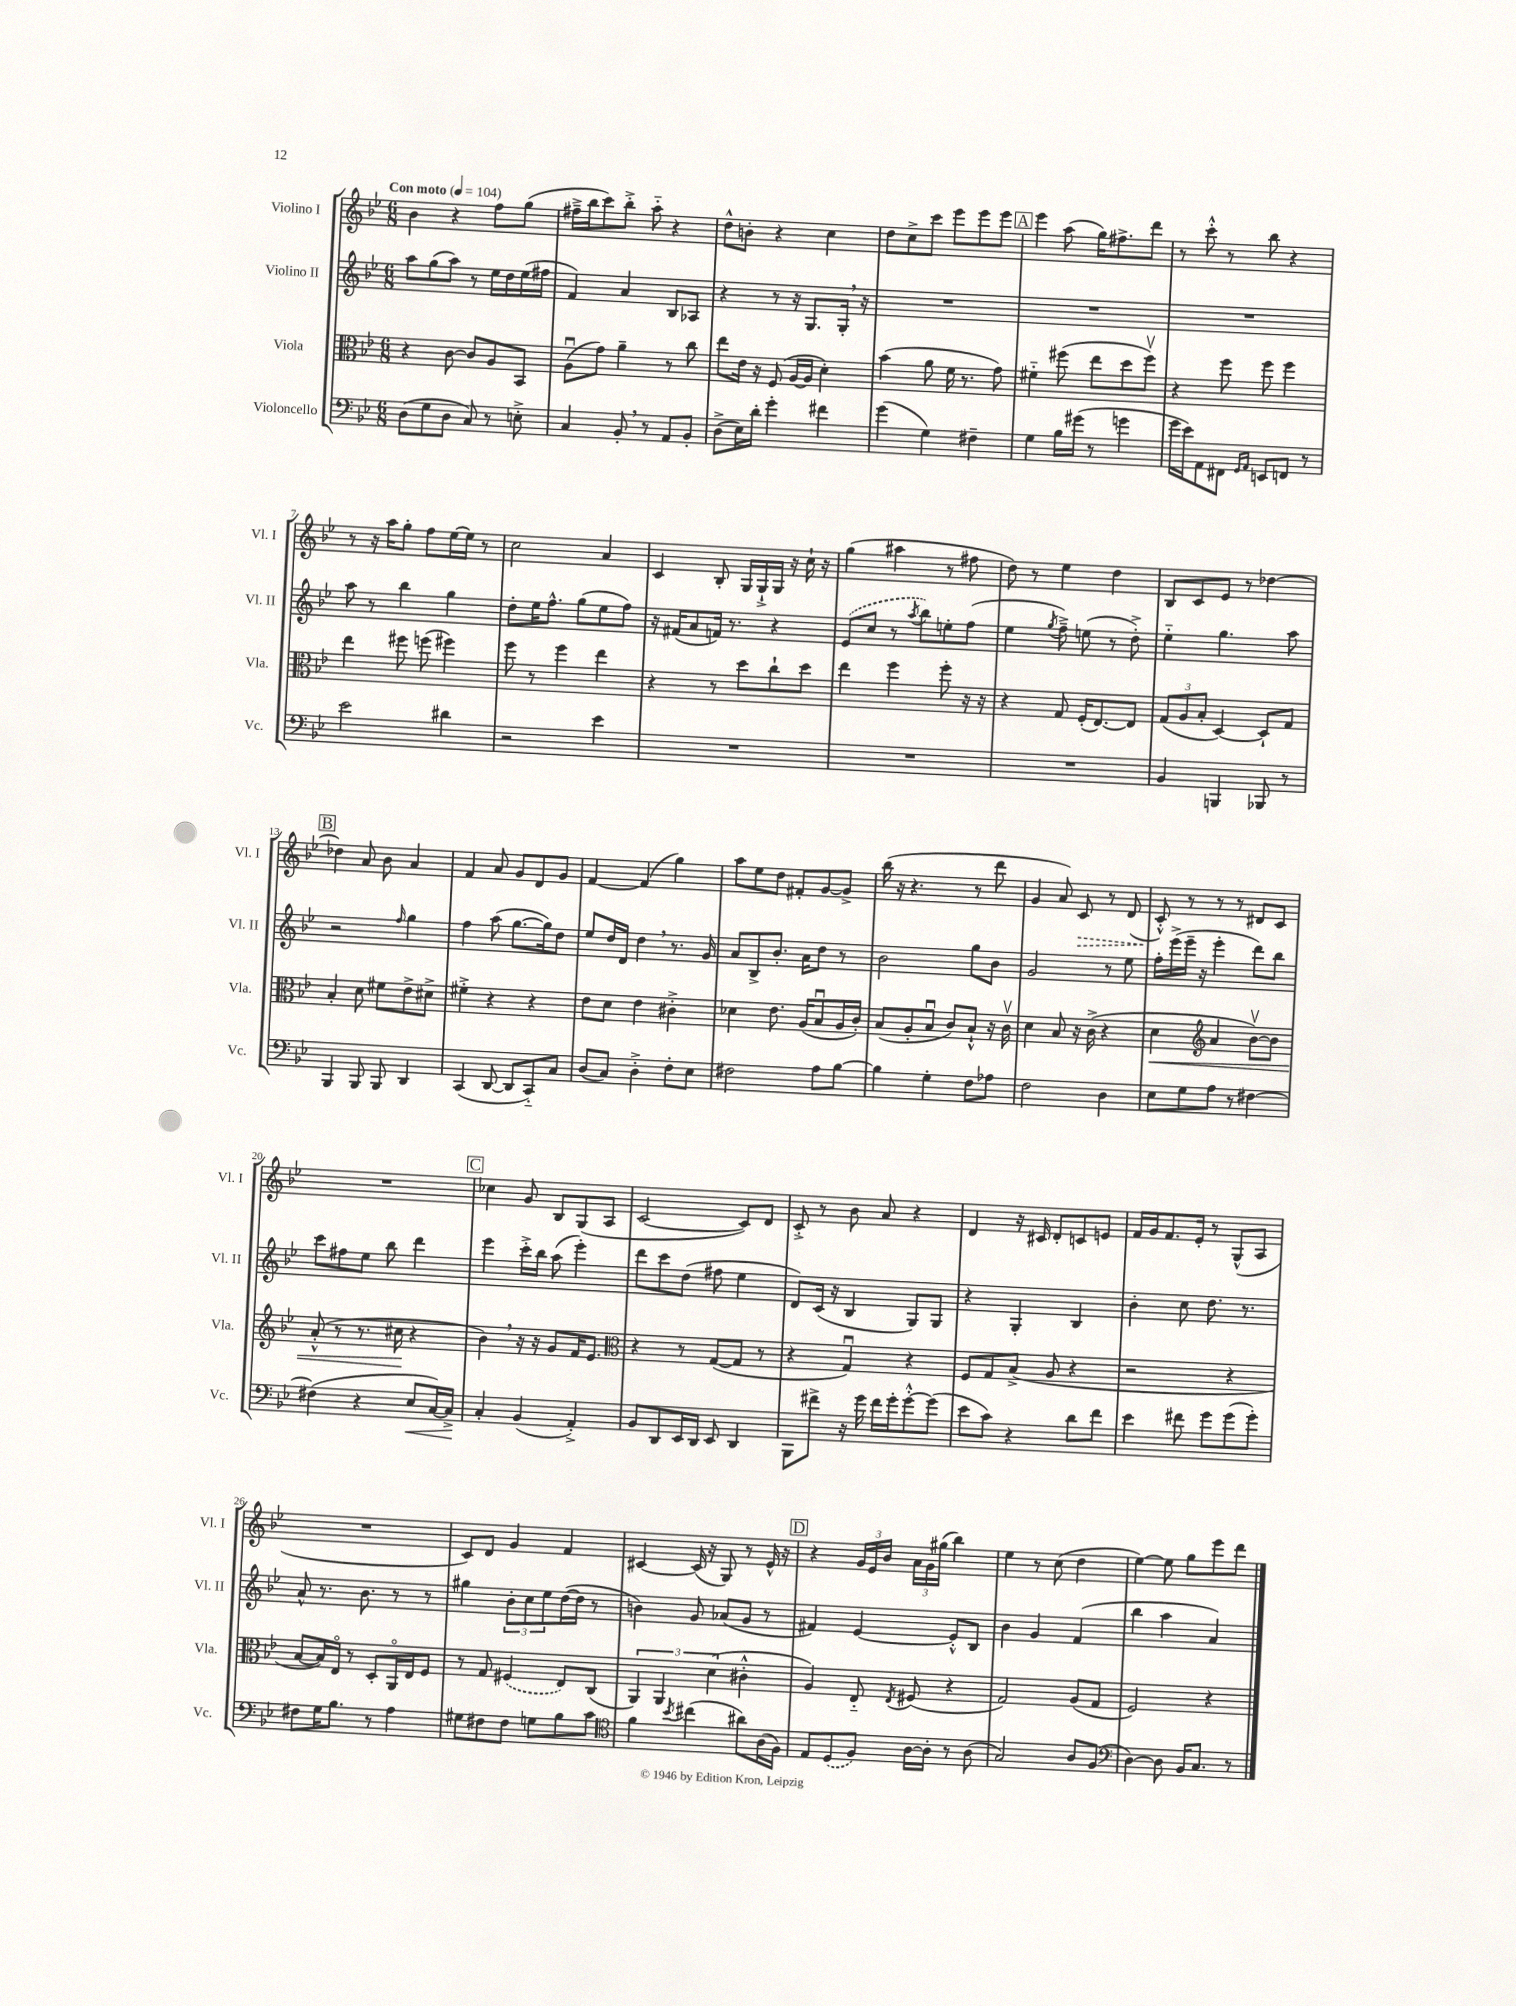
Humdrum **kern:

**kern	**dynam	**kern	**dynam	**kern	**kern	**dynam
*part4	*part4	*part3	*part3	*part2	*part1	*part1
*staff4	*staff4	*staff3	*staff3	*staff2	*staff1	*staff1
*I"Violoncello	*	*I"Viola	*	*I"Violino II	*I"Violino I	*
*I'Vc.	*	*I'Vla.	*	*I'Vl. II	*I'Vl. I	*
*clefF4	*	*clefC3	*	*clefG2	*clefG2	*
*k[b-e-]	*	*k[b-e-]	*	*k[b-e-]	*k[b-e-]	*
*M6/8	*	*M6/8	*	*M6/8	*M6/8	*
*MM104	*	*MM104	*	*MM104	*MM104	*
=1	=1	=1	=1	=1	=1	=1
!	!	!	!	!	!LO:TX:a:B:t=Con moto	!
(8D\L	.	4r	.	8aa\L	4b-\	.
8G\	.	.	.	(8gg\	.	.
8D\J	.	[8c\	.	8aa\J)	4r	.
8C/)	.	8c/L]	.	8r	.	.
8r	.	8A/	.	16ee-\LL	8ff\L	.
.	.	.	.	16dd\	.	.
8En'^\	.	8BB-/J	.	(16ee-\	(8gg\J	.
.	.	.	.	16ff#X\JJ	.	.
=2	=2	=2	=2	=2	=2	=2
4C/	.	(8Au\L	.	4f/)	16ff#X~^\LL	.
.	.	.	.	.	16bb-\J	.
.	.	8g\J)	.	.	8ccc\)	.
8BB-',/	.	4a~\	.	4a/	8bb-'^\J	.
8r	.	.	.	.	8aa\	.
8AA/L	.	8r	.	8B-/L	4r	.
8BB-'/J	.	8cc\	.	8A-X/J	.	.
=3	=3	=3	=3	=3	=3	=3
(8D^\L	.	8ee-\L	.	4r	8dd^^\L	.
16E-\L)	.	16e-\Jk	.	.	8bn'\J	.
16d'\JJ	.	16r	.	.	.	.
4g'\	.	(8F/	.	8r	4r	.
.	.	[16A/LL	.	16r	.	.
.	.	16A/JJ]	.	8.G/L	.	.
4f#X\	.	4d'\)	.	.	4cc\	.
.	.	.	.	16G',/Jk	.	.
.	.	.	.	16r	.	.
=4	=4	=4	=4	=4	=4	=4
(4g\	.	(4b-\	.	2.r	8dd\L	.
.	.	.	.	.	8cc^\	.
4G\)	.	8a\	.	.	8ccc\J	.
.	.	16f\	.	.	8eee-\L	.
.	.	8.r	.	.	.	.
4F#X~\	.	.	.	.	8eee-\	.
.	.	8g\)	.	.	8eee-\J	.
!!LO:REH:place=s1:t=A
=5	=5	=5	=5	=5	=5	=5
4G\	.	4f#X\	.	2.r	4eee-\	.
16B-\LL	.	(8ff#X\	.	.	(8aa\	.
(16g#X\JJ	.	.	.	.	.	.
8r	.	8ee-\L	.	.	16gg\KL)	.
.	.	.	.	.	8.ff#X^\	.
4gn\	.	8dd\	.	.	.	.
.	.	8ff#v\J)	.	.	8ddd\J	.
=6	=6	=6	=6	=6	=6	=6
16g\LL	.	4r	.	2.r	8r	.
16e-\J)	.	.	.	.	.	.
8AA\	.	.	.	.	8ccc'^^\	.
8FF#X\J	.	8ff\	.	.	8r	.
16qqGG/LL	.	.	.	.	.	.
16qqAA/JJ	.	.	.	.	.	.
8EEn/L	.	8ff\	.	.	8bb-\	.
8FFn/J	.	4ff\	.	.	4r	.
8r	.	.	.	.	.	.
!!LO:LB:g=z
=7	=7	=7	=7	=7	=7	=7
2e-\	.	4ee-\	.	8aa\	8r	.
.	.	.	.	8r	16r	.
.	.	.	.	.	16aa\KL	.
.	.	8ff#X\	.	4bb-\	8gg'\J	.
.	.	(8ffn\	.	.	8ff\L	.
4d#X\	.	4ff#X\)	.	4gg\	[16ee-\L	.
.	.	.	.	.	16ee-\JJ]	.
.	.	.	.	.	8r	.
=8	=8	=8	=8	=8	=8	=8
2r	.	8ff\	.	8dd'\L	2cc\	.
.	.	8r	.	16ee-\K	.	.
.	.	.	.	8.ff^^\J	.	.
.	.	4ff\	.	.	.	.
.	.	.	.	(8gg\L	.	.
4e-\	.	4ee-\	.	8ee-\	4a/	.
.	.	.	.	8ff\J)	.	.
=9	=9	=9	=9	=9	=9	=9
2.r	.	4r	.	16r	4c/	.
.	.	.	.	(16f#X/KL	.	.
.	.	.	.	8a/	.	.
.	.	8r	.	16fn/Jk)	8B-'/	.
.	.	.	.	8.r	.	.
.	.	8dd\L	.	.	16G/LL	.
.	.	.	.	.	16G`^/	.
.	.	8cc`\	.	4r	16G/JJ	.
.	.	.	.	.	16r	.
.	.	8dd\J	.	.	16cc`\	.
.	.	.	.	.	16r	.
=10	=10	=10	=10	=10	=10	=10
2.r	.	4ee-\	.	(8e-/L	(4gg\	.
.	.	.	.	8cc/J	.	.
.	.	4ff\	.	8r	4aa#X\	.
.	.	.	.	8qaa/	.	.
.	.	.	.	8bb-\L)	.	.
.	.	8ff'\	.	8een'\	8r	.
.	.	16r	.	(8ff\J	8ff#X\	.
.	.	16r	.	.	.	.
=11	=11	=11	=11	=11	=11	=11
2.r	.	4r	.	4ee-\	8dd\)	.
.	.	.	.	.	8r	.
.	.	.	.	8qgg/	.	.
.	.	8G/	.	8ff~^\)	4ee-\	.
.	.	(16F'/KL	.	(8een\	.	.
.	.	[8.E-/)	.	.	.	.
.	.	.	.	8r	4dd\	.
.	.	8E-/J]	.	8dd'^\)	.	.
=12	=12	=12	=12	=12	=12	=12
4BB-/	.	(12G/L	.	4ee-\	8B-/L	.
.	.	12A/	.	.	.	.
.	.	.	.	.	8c/	.
.	.	12B-'/J	.	.	.	.
4BBBn/	.	[4D/)	.	4.gg\	8e-/J	.
.	.	.	.	.	8r	.
8BBB-X/	.	8D`/L]	.	.	[4dd-X\	.
8r	.	8G/J	.	8aa\	.	.
!!LO:LB:g=z
!!LO:REH:place=s1:t=B
=13	=13	=13	=13	=13	=13	=13
4BBB-/	.	4B-'/	.	2r	4dd-X\]	.
8BBB-/	.	8d\	.	.	8a/	.
8BBB-/	.	8f#X\L	.	.	8b-\	.
.	.	.	.	16qqff/	.	.
4DD/	.	8e-^\	.	4gg\	4a/	.
.	.	8d#X^\J	.	.	.	.
=14	=14	=14	=14	=14	=14	=14
(4CC/	.	4f#X'^\	.	4ff\	4f/	.
[8DD/	.	4r	.	(8aa\	8a/	.
8DD/L]	.	.	.	[8.gg\L	8g/L	.
8CC/)	.	4r	.	.	8d/	.
.	.	.	.	16gg\k])	.	.
8C/J	.	.	.	8dd\J	8g/J	.
=15	=15	=15	=15	=15	=15	=15
(8D/L	.	8e-\L	.	8ee-/L	[4f/	.
8C/J)	.	8d\J	.	16dd/L	.	.
.	.	.	.	16d/JJ	.	.
4D'^\	.	4e-\	.	4dd,\	(4f/]	.
8F'\L	.	4c#X'^\	.	8.r	4gg\)	.
8E-\J	.	.	.	.	.	.
.	.	.	.	16g/	.	.
=16	=16	=16	=16	=16	=16	=16
2F#X\	.	4d-X\	.	8a/L	8aa\L	.
.	.	.	.	8B-^/	8ee-\	.
.	.	8.e-\	.	8.b-'/J	8dd\J	.
.	.	.	.	.	8f#X'/L	.
.	.	(16A/KL	.	16a\KL	.	.
8A\L	.	8B-u/	.	8dd\J	[8g/	.
[8B-\J	.	16A/L	.	8r	8g^/J]	.
.	.	16c'/JJ)	.	.	.	.
=17	=17	=17	=17	=17	=17	=17
4B-\]	.	(8B-/L	.	2b-\	(16bb-\	.
.	.	.	.	.	16r	.
.	.	8A'/	.	.	4.r	.
4G'\	.	8B-u/J	.	.	.	.
.	.	8c/L)	.	.	.	.
8F\L	.	8B-`^^/J	.	8gg\L	8r	.
8A-X\J	.	16r	.	8b-\J	8ddd\	.
.	.	16cv\	.	.	.	.
=18	=18	=18	=18	=18	=18	=18
2F\	.	4d\	.	2g/	4g/	.
.	.	8B-/	.	.	8a/)	.
!	!	!	!	!	!	!LO:HP:b
.	.	16r	.	.	8c/	>
.	.	(16c^\	.	.	.	.
4D\	.	4r	.	8r	8r	.
.	.	.	.	8ee-\	(8d/	.
=19	=19	=19	=19	=19	=19	=19
!	!	!	!LO:HP:b	!	!	!
8E-\L	.	4d\	<	16ff'\LL	8c'^^/)	.
.	.	.	.	(16eee-^\	.	.
8G\	.	.	.	16eee-~\JJ	8r	]
.	.	.	.	16r	.	.
*	*	*clefG2	*	*	*	*
8A\J	.	4a/	.	4eee-'\	8r	.
8r	.	.	.	.	8r	.
[4F#X\	.	[8b-v\L)	.	8ddd\L)	8d#X/L	.
.	.	8b-\J]	.	8bb-\J	8c/J	.
!!LO:LB:g=z
=20	=20	=20	=20	=20	=20	=20
(4F#X\]	.	(8a'^^/	.	8ccc\L	2.r	.
.	.	8r	.	8ff#X\	.	.
4r	.	8.r	.	8ee-\J	.	.
.	.	.	.	8bb-\	.	.
.	.	16cc#X\	.	.	.	.
!	!LO:HP:b	!	!	!	!	!
8E-/L	<	4r	[	4ddd\	.	.
[16C/L)	.	.	.	.	.	.
16C^/JJ]	.	.	.	.	.	.
.	[	.	.	.	.	.
!!LO:REH:place=s1:t=C
=21	=21	=21	=21	=21	=21	=21
4C'/	.	4b-,\)	.	4eee-\	4cc-X\	.
(4BB-/	.	16r	.	16ccc'^\LL	8g/	.
.	.	16r	.	16bb-\JJ	.	.
.	.	8g/L	.	(8aa\	8B-/L	.
4AA'^/)	.	16f/K	.	4eee-'\)	(8G/	.
.	.	8.e-/J	.	.	.	.
.	.	.	.	.	8A/J	.
=22	=22	=22	=22	=22	=22	=22
*	*	*clefC3	*	*	*	*
8BB-/L	.	4r	.	8ddd\L	[2c/	.
8DD/	.	.	.	8ccc\	.	.
16EE-/L	.	8r	.	(8dd\J	.	.
16DD/JJ	.	.	.	.	.	.
8EE-/	.	([8G/L	.	8ff#X\	.	.
4DD/	.	8G/J]	.	4ee-\	8c/L])	.
.	.	8r	.	.	8d/J	.
=23	=23	=23	=23	=23	=23	=23
8BBB-\L	.	4r	.	8d/L)	8c'^/	.
8f#X^\J	.	.	.	(16c/Jk	8r	.
.	.	.	.	16r	.	.
16r	.	4Gu/)	.	4B-/	8b-\	.
16g\	.	.	.	.	.	.
16f#\LL	.	.	.	.	8a/	.
16g'\J	.	.	.	.	.	.
[8g'^^\	.	4r	.	8G/L)	4r	.
(8g\J]	.	.	.	8G/J	.	.
=24	=24	=24	=24	=24	=24	=24
8e-\L	.	8F/L	.	4r	4d/	.
8c\J)	.	8G/	.	.	.	.
4r	.	(8B-^/J	.	4G'/	16r	.
.	.	.	.	.	16c#X/	.
.	.	8A/	.	.	8d'/L	.
8d\L	.	4r	.	4B-/	8cn/	.
8f\J	.	.	.	.	8en/J	.
=25	=25	=25	=25	=25	=25	=25
4e-\	.	2r	.	4b-'\	16f/LL	.
.	.	.	.	.	16g/J	.
.	.	.	.	.	8.f/	.
8f#X\	.	.	.	8cc\	.	.
.	.	.	.	.	16e-'/Jk	.
8g\L	.	.	.	8.dd\	8r	.
(8g\	.	4r	.	.	(8G^^/L	.
.	.	.	.	8.r	.	.
8g'\J)	.	.	.	.	8A/J	.
!!LO:LB:g=z
=26	=26	=26	=26	=26	=26	=26
8F#X\L	.	[8B-/L	.	8a^^/	2.r	.
16G\K	.	16B-/L])	.	8.r	.	.
8.B-\J	.	16E-/JJ	.	.	.	.
.	.	8r	.	.	.	.
.	.	.	.	8.b-\	.	.
8r	.	8D'/L	.	.	.	.
4A\	.	16AA/L	.	8r	.	.
.	.	16E-/J	.	.	.	.
.	.	8F/J	.	8r	.	.
=27	=27	=27	=27	=27	=27	=27
8G#X\L	.	8r	.	4gg#X\	8c/L)	.
8F#X\	.	8G/	.	.	8d/J	.
8F#\J	.	(4F#X/	.	12b-'\L	4g/	.
.	.	.	.	12cc\	.	.
8Gn\L	.	.	.	.	.	.
.	.	.	.	12ee-\	.	.
8B-\	.	8E-/L)	.	([16dd\L	4f/	.
.	.	.	.	16dd\JJ]	.	.
8c\J	.	(8C/J	.	8r	.	.
=28	=28	=28	=28	=28	=28	=28
*clefC4	*	*	*	*	*	*
4f\	.	6AA/)	.	4bn\)	[4c#X/	.
.	.	6AA/	.	.	.	.
8qb-/	.	.	.	.	.	.
(4cc#X\	.	.	.	8g/	(16c#/]	.
.	.	.	.	.	16r	.
.	.	(6d\	.	.	.	.
.	.	.	.	(8a-X/L	8G/)	.
8a#X\L)	.	4c#X'^^\	.	8g/J	8r	.
(16A\L	.	.	.	8r	16e-^^/	.
16F\JJ)	.	.	.	.	16r	.
!!LO:REH:place=s1:t=D
=29	=29	=29	=29	=29	=29	=29
8E-/L	.	4A/)	.	4f#X/)	4r	.
(8D/	.	.	.	.	.	.
8F/J)	.	8E-/	.	[4e-/	24g/LL	.
.	.	.	.	.	24e-/	.
.	.	.	.	.	24b-/JJ	.
.	.	8qE-/	.	.	.	.
[16A\LL	.	(8F#X/	.	.	24a\LL	.
.	.	.	.	.	24g\	.
16A'\JJ]	.	.	.	.	.	.
.	.	.	.	.	(24gg#X\JJ	.
8r	.	4r	.	8e-'^^/L]	4bb-\)	.
(8A\	.	.	.	8B-/J	.	.
=30	=30	=30	=30	=30	=30	=30
2G/)	.	2G/)	.	4b-\	4ee-\	.
.	.	.	.	4g/	8r	.
.	.	.	.	.	(8cc\	.
8A/L	.	(8A/L	.	(4f/	4dd\	.
(8F/J	.	8G/J	.	.	.	.
=31	=31	=31	=31	=31	=31	=31
*clefF4	*	*	*	*	*	*
[4D\)	.	2F/)	.	4bb-\	[4ee-\)	.
8D\]	.	.	.	4aa\	8ee-\]	.
16BB-/KL	.	.	.	.	8gg\L	.
8.C/J	.	.	.	.	.	.
.	.	4r	.	4a/)	8eee-\	.
8r	.	.	.	.	8ddd\J	.
==	==	==	==	==	==	==
*-	*-	*-	*-	*-	*-	*-
